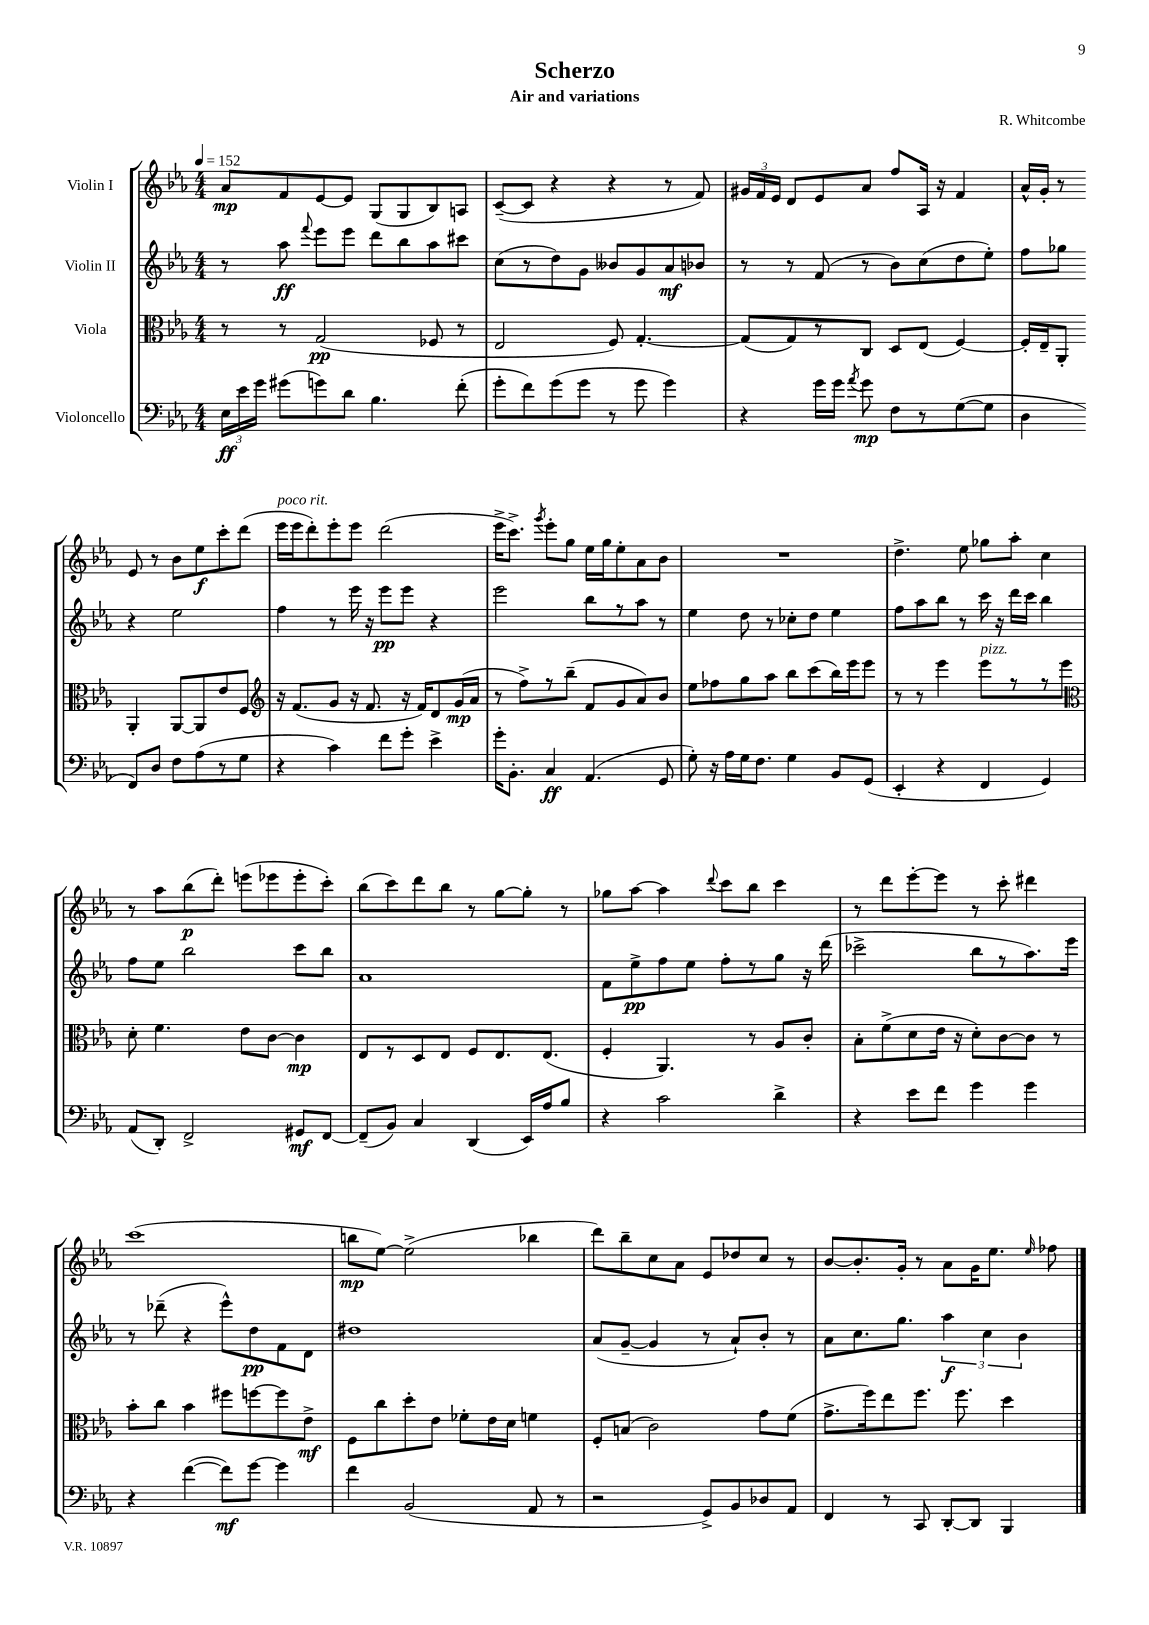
\header { title = "Scherzo" composer = "R. Whitcombe" subtitle = "Air and variations" }
<<
\new StaffGroup <<
\new Staff = "s0" \with { instrumentName = "Violin I" } {
    \clef treble \key ees \major \numericTimeSignature \time 4/4 \tempo 4 = 152
    \autoBeamOff aes'8[\mp f'8 ees'8~ ees'8] g8[( g8 bes8) a8] |
    c'8[~--( c'8] r4 r4 r8 f'8) |
    \tuplet 3/2 { gis'16[ f'16 ees'16] } d'8[ ees'8 aes'8] f''8[ aes16] r16 f'4 |
    aes'16[-^ g'16]-. r8 ees'8 r8 bes'8[ ees''8\f c'''8-. d'''8]( |
    ees'''16[^\markup { \italic "poco rit." } ees'''16 d'''8-.) ees'''8-. ees'''8] d'''2( |
    ees'''16[-> c'''8.]->) \acciaccatura { g'''8 } ees'''8[-. g''8] ees''16[ g''16 ees''8-. aes'8 bes'8] |
    R1 |
    d''4.-> ees''8 ges''8[ aes''8]-. c''4 |
    r8 aes''8[ bes''8\p( d'''8]-.) e'''8[( ees'''8 ees'''8-. c'''8]-.) |
    bes''8[( c'''8) d'''8 bes''8] r8 g''8[~ g''8]-. r8 |
    ges''8[ aes''8]~ aes''4 \appoggiatura { d'''8 } c'''8[ bes''8] c'''4 |
    r8 d'''8[ ees'''8~-. ees'''8] r8 c'''8-. dis'''4 |
    c'''1( |
    b''8[\mp ees''8]~) ees''2->( bes''4 |
    d'''8[) bes''8-- c''8 aes'8] ees'8[ des''8 c''8] r8 |
    bes'8[~ bes'8.-. g'16]-. r8 aes'8[ g'16 ees''8.] \grace { ees''16 } fes''8 \bar "|." |
}
\new Staff = "s1" \with { instrumentName = "Violin II" } {
    \clef treble \key ees \major \numericTimeSignature \time 4/4
    \autoBeamOff r8 aes''8\ff \appoggiatura { f'''8 } ees'''8[ ees'''8] d'''8[ bes''8 aes''8 cis'''8] |
    c''8[( r8 d''8) g'8] beses'8[ g'8 aes'8\mf bes'8] |
    r8 r8 f'8( r8 bes'8[) c''8( d''8 ees''8]-.) |
    f''8[ ges''8] r4 ees''2 |
    f''4 r8 ees'''16 r16 ees'''8[\pp ees'''8] r4 |
    ees'''2 bes''8[ r8 aes''8] r8 |
    ees''4 d''8 r8 ces''8[-. d''8] ees''4 |
    f''8[ aes''8 bes''8] r8 c'''16 r16 d'''16[ c'''16] bes''4 |
    f''8[ ees''8] bes''2 c'''8[ bes''8] |
    aes'1 |
    f'8[ ees''8->\pp f''8 ees''8] f''8[-. r8 g''8] r16 d'''16( |
    ces'''2-> bes''8[ r8 aes''8.) ees'''16] |
    r8 des'''8--( r4 ees'''8[-^) d''8\pp f'8 d'8] |
    dis''1 |
    aes'8[( g'8]~-- g'4 r8 aes'8[-!) bes'8]-. r8 |
    aes'8[ c''8. g''8.] \tuplet 3/2 { aes''4\f c''4 bes'4 } \bar "|." |
}
\new Staff = "s2" \with { instrumentName = "Viola" } {
    \clef alto \key ees \major \numericTimeSignature \time 4/4
    \autoBeamOff r8 r8 g2\pp( fes8 r8 |
    ees2 f8) g4.~-. |
    g8[( g8) r8 c8] d8[ ees8]( f4~) |
    f16[-. ees16-- aes,8]-. aes,4-. aes,8[~ aes,8 ees'8 f8] |
    \clef treble r16 f'8.[( g'8] r16 f'8. r16 f'16[) d'8 g'16\mp( aes'16] |
    r8 f''8[->) r8 bes''8]--( f'8[ g'8 aes'8) bes'8] |
    ees''8[ fes''8 g''8 aes''8] bes''8[ c'''8( bes''16) ees'''16 ees'''8] |
    r8 r8 ees'''4 ees'''8[^\markup { \italic "pizz." } r8 r8 ees'''8] |
    \clef alto d'8-. f'4. ees'8[ c'8]~ c'4\mp |
    ees8[ r8 d8 ees8] f8[ ees8. ees8.]( |
    f4-. aes,4.) r8 aes8[ c'8]-. |
    bes8[-. f'8->( d'8 ees'16] r16 d'8[-.) c'8~ c'8] r8 |
    bes'8[-. c''8] bes'4 fis''8[ f''8~ f''8 ees'8]->\mf |
    f8[ c''8 d''8-. ees'8] fes'8[-. ees'16 d'16] f'4 |
    f8[-. b8]( c'2) g'8[ f'8]( |
    g'8.[-> f''16) ees''8 f''8.] f''8. d''4 \bar "|." |
}
\new Staff = "s3" \with { instrumentName = "Violoncello" } {
    \clef bass \key ees \major \numericTimeSignature \time 4/4
    \autoBeamOff \tuplet 3/2 { ees16[\ff ees'16 g'16] } gis'8[( g'8) d'8] bes4. f'8-.( |
    g'8[-. f'8) g'8( g'8] r8 g'8 g'4) |
    r4 g'16[ g'16] \acciaccatura { aes'8 } g'8\mp f8[ r8 g8~( g8] |
    d4 f,8[) d8] f8[ aes8( r8 g8] |
    r4 c'4) f'8[ g'8]-. ees'4-> |
    g'16[-. bes,8.]-. c4\ff aes,4.( g,8 |
    g8-.) r16 aes16[ g16 f8.] g4 bes,8[ g,8]( |
    ees,4-. r4 f,4 g,4) |
    aes,8[( d,8]-.) f,2-> gis,8[\mf f,8]~ |
    f,8[--( bes,8]) c4 d,4( ees,16[) aes16 bes8] |
    r4 c'2 d'4-> |
    r4 ees'8[ f'8] g'4 g'4 |
    r4 f'4~( f'8[\mf) g'8]~ g'4 |
    f'4 bes,2( aes,8 r8 |
    r2 g,8[->) bes,8 des8 aes,8] |
    f,4 r8 c,8 d,8[~-. d,8] bes,,4 \bar "|." |
}
>>
>>
\layout { \context { \Score \remove "Bar_number_engraver" } }
